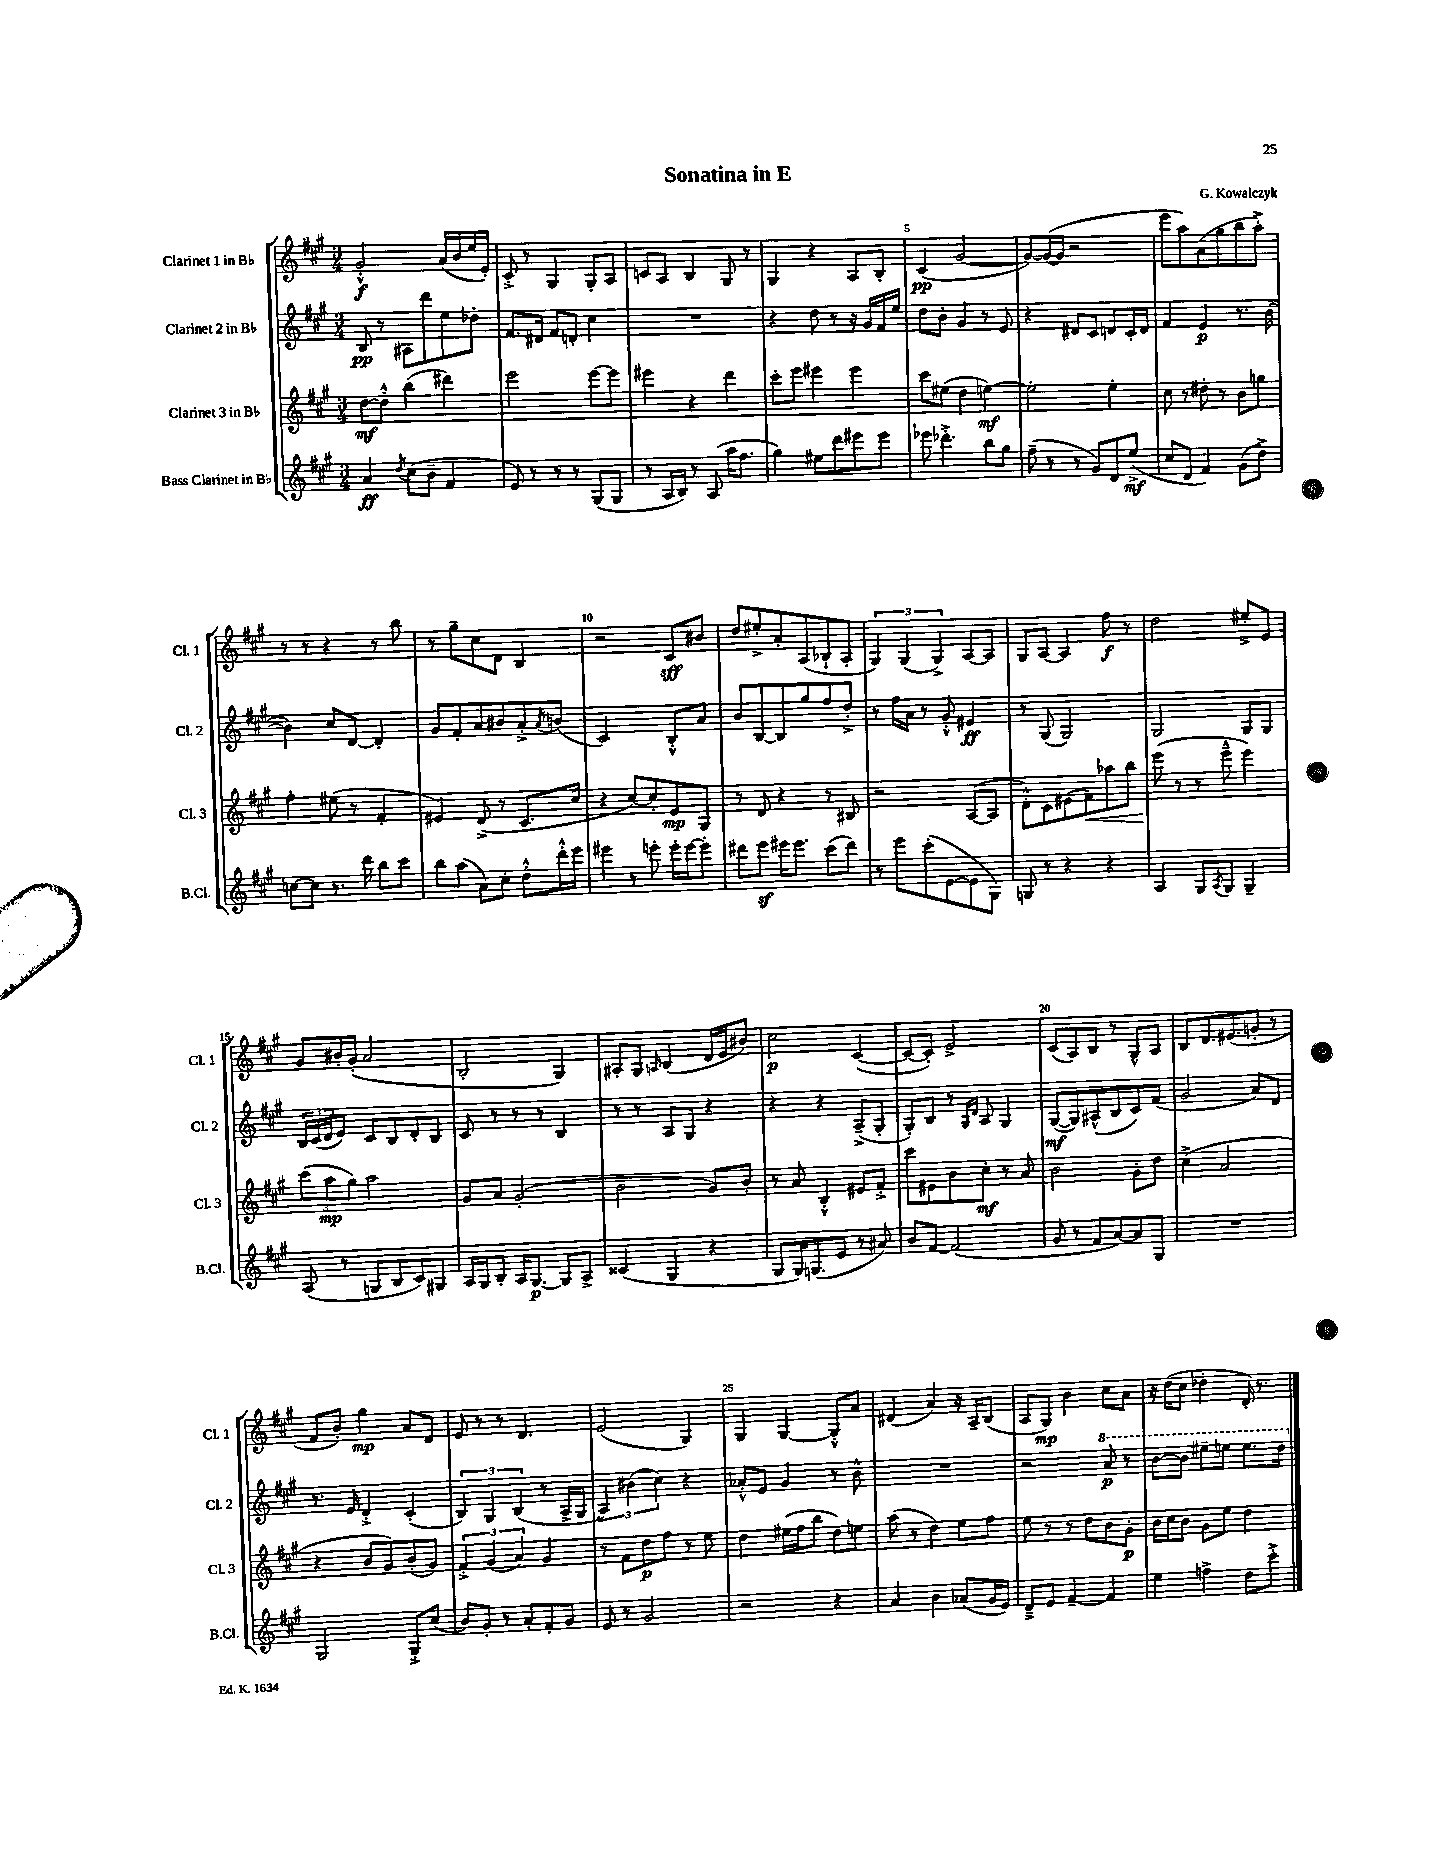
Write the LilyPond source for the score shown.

\header { title = "Sonatina in E" composer = "G. Kowalczyk" }
<<
\new StaffGroup <<
\new Staff = "s0" \with { instrumentName = "Clarinet 1 in Bb" shortInstrumentName = "Cl. 1" } {
    \clef treble \key a \major \numericTimeSignature \time 3/4
    gis'2-.-^\f a'16( b'16 e''16 e'16-.) |
    cis'8-.-> r8 gis4 gis8-. a8 |
    c'8 a8 b4 gis8 r8 |
    gis4 r4 a8 b8-. |
    cis'4\pp( gis'2~ |
    gis'8~) gis'16~( gis'16 r2 |
    e'''8 a''8) a'8( gis''8 b''8 a''8-.->) |
    r8 r8 r4 r8 b''8 |
    r8 gis''8-- cis''8 d'8 b4 |
    r2 cis'8\sff bis'8 |
    d''8 eis''8-.-> a'8-. a8( bes8-! a8-. |
    \tuplet 3/2 { gis4) gis4( gis4->) } a8~ a8 |
    gis8 a8~ a4 fis''8\f r8 |
    d''2 eis''8-.-> e'8 |
    gis'8 bis'16-. gis'16-.( a'2 |
    b2-. gis4) |
    ais8-. gis8 \grace { a16 } b4( d'16 e'16 bis'8) |
    cis''2\p cis'4~( |
    cis'8~ cis'8-.) e'2-> |
    cis'8( a8) b8 r8 gis8-^ a8 |
    b8 d'8. eis'8.( g'8-. r8 |
    fis'8 b'8-.) gis''4\mp a'8 d'8 |
    e'8 r8 r8 d'4. |
    e'2( gis4) |
    gis4 gis4~ gis8-.-^ a'8 |
    dis'4( a'4) r16 a16-- b8( |
    a8 gis8\mp) b'4 cis''8 a'8 |
    r16 d''16( cis''8 des''4-. d'16-.) r8. \bar "|." |
}
\new Staff = "s1" \with { instrumentName = "Clarinet 2 in Bb" shortInstrumentName = "Cl. 2" } {
    \clef treble \key a \major \numericTimeSignature \time 3/4
    b8\pp r8 ais8 d'''8 e''8 des''8-. |
    fis'8. dis'16 fis'8 d'8-. cis''4 |
    R2. |
    r4 d''8 r8 r16 gis'16 fis'16 e''16 |
    d''8 b'8-. gis'4 r8 e'8 |
    r4 dis'8 cis'8 d'8 cis'16-. d'16 |
    fis'4 e'4\p r8. b'16~( |
    b'4) cis''8 d'8~ d'4-. |
    gis'8 fis'8-. a'8 bis'8 a'8-.-> \acciaccatura { a'8 } b'8( |
    cis'2) b8-.-^ a'8 |
    b'8 b8~ b8 gis''8 fis''8 d''8-.-> |
    r8 fis''16 a'16 r8 gis'8-.-^ eis'4\ff |
    r8 gis8( gis2) |
    gis2 gis8 gis8 |
    \tuplet 3/2 { b16 cis'16( d'16 } e'8) cis'8 b8 d'8-. b8 |
    cis'8 r8 r8 r8 b4 |
    r8 r8 a8 gis8 r4 |
    r4 r4 a8--->( gis8-. |
    gis8-.) b8 r8 \grace { gis16 d'16 } a8 gis4 |
    gis8~\mf( gis8) ais8-^( b8 cis'8) fis'8( |
    gis'2 a'8) d'8 |
    r8. e'16 d'4-.-> cis'4-.( |
    \tuplet 3/2 { b4) gis4 b4( } r8 a16-> gis16 |
    \tuplet 3/2 { a4) bis'4( cis''4) } r4 |
    aes'8-.-^ e'8 gis'4 r8 b'8-^ |
    R2. |
    r2 \ottava #1 a''8\p r8 |
    b''8~ b''8 eis'''8-- e'''8 e'''8. d'''16 \ottava #0 \bar "|." |
}
\new Staff = "s2" \with { instrumentName = "Clarinet 3 in Bb" shortInstrumentName = "Cl. 3" } {
    \clef treble \key a \major \numericTimeSignature \time 3/4
    d''8~\mf d''8-.-^ b''4( dis'''4) |
    e'''2 e'''8~ e'''8 |
    eis'''4 r4 d'''4 |
    cis'''8-. e'''8 eis'''4 eis'''4 |
    cis'''8 eis''8( d''4 e''4~\mf) |
    e''2-. e''4-. |
    cis''8 r8 dis''8-. r8 b'8 g''8 |
    fis''4-. eis''8( r8 fis'4-. |
    eis'4) d'8->( r8 cis'8. cis''16 |
    r4 cis''8~) cis''8-. e'8\mp gis8 |
    r8 d'8 r4 r8 bis8 |
    r2 a8~( a8 |
    d'8-.-^) cis'8 eis'8( fis'8\<) aes''8 b''8 |
    e'''8\!( r8 r8 e'''8---^ e'''4) |
    \tuplet 3/2 { cis'''8( a''8\mp gis''8) } a''2 |
    gis'8 a'8 gis'2-.( |
    b'2 gis'8) b'8-. |
    r8 a'8 b4-.-^ eis'8 fis'8-.-> |
    cis'''8 eis'8 b'8 cis''8-.\mf r8 a'8 |
    b'2 gis'8-. d''8 |
    cis''4->( a'2 |
    r4 b'8 gis'8) b'8-.( gis'8) |
    \tuplet 3/2 { fis'4-.-> gis'4( a'4) } gis'4 |
    r8 fis'8 d''8\p fis''8 r8 e''8 |
    d''4 eis''16( fis''16 b''8 d''8) e''8 |
    a''8( r8 d''4) e''8 fis''8 |
    e''8 r8 r8 d''8 b'8 gis'8-.\p |
    b'16 cis''16 b'8 gis'8 e''8 d''4 \bar "|." |
}
\new Staff = "s3" \with { instrumentName = "Bass Clarinet in Bb" shortInstrumentName = "B.Cl." } {
    \clef treble \key a \major \numericTimeSignature \time 3/4
    a'4\ff \acciaccatura { d''8 } cis''8( b'8-- fis'4 |
    e'8) r8 r8 r8 gis8( gis8 |
    r8 a16 b16) r8 a8( a''16 fis''8. |
    gis''4) eis''8 d'''8 eis'''8 eis'''8 |
    ees'''8 des'''4.-.-> b''8 gis''8 |
    fis''8--( r8 r8 gis'8) d'8 e''8->\mf( |
    cis''8 d'8 fis'4) gis'8( d''8->) |
    c''8~ c''8 r8. d'''16 b''8 cis'''8 |
    b''8 a''8( a'8) cis''8-. d''8-.-^ d'''16-.-^ e'''16 |
    eis'''4 r8 e'''8-. e'''16-. e'''16~ e'''8-. |
    dis'''8 e'''8\sf eis'''16 eis'''8. cis'''8( dis'''8) |
    r8 e'''8 cis'''8-.( e'8~ e'8 gis8) |
    g8 r8 r4 r4 |
    a4 gis8 \acciaccatura { a8 } gis8 gis4-- |
    a8( r8 g8 b8 cis'8) gis8 |
    a16 gis16 b8-. a16 gis8.~\p gis8 a8-> |
    cisis'4( gis4 r4 |
    gis8 gis16) g8.( e'8 r8 ais'8) |
    b'8 fis'8~ fis'2( |
    gis'8 r8 fis'8 a'8~) a'8 gis8 |
    R2. |
    gis2 gis8-.-> cis''8( |
    b'8) gis'8-. r8 a'8-. fis'8-. gis'8 |
    e'8 r8 gis'2 |
    r2 r4 |
    a'4 b'4 aes'8( gis'16 e'16) |
    d'8---> e'8 fis'4~-- fis'4 |
    e''4 f''4-> d''8 cis'''8-.-> \bar "|." |
}
>>
>>
\layout { \context { \Score \override BarNumber.break-visibility = ##(#f #t #t) barNumberVisibility = #(every-nth-bar-number-visible 5) } }
